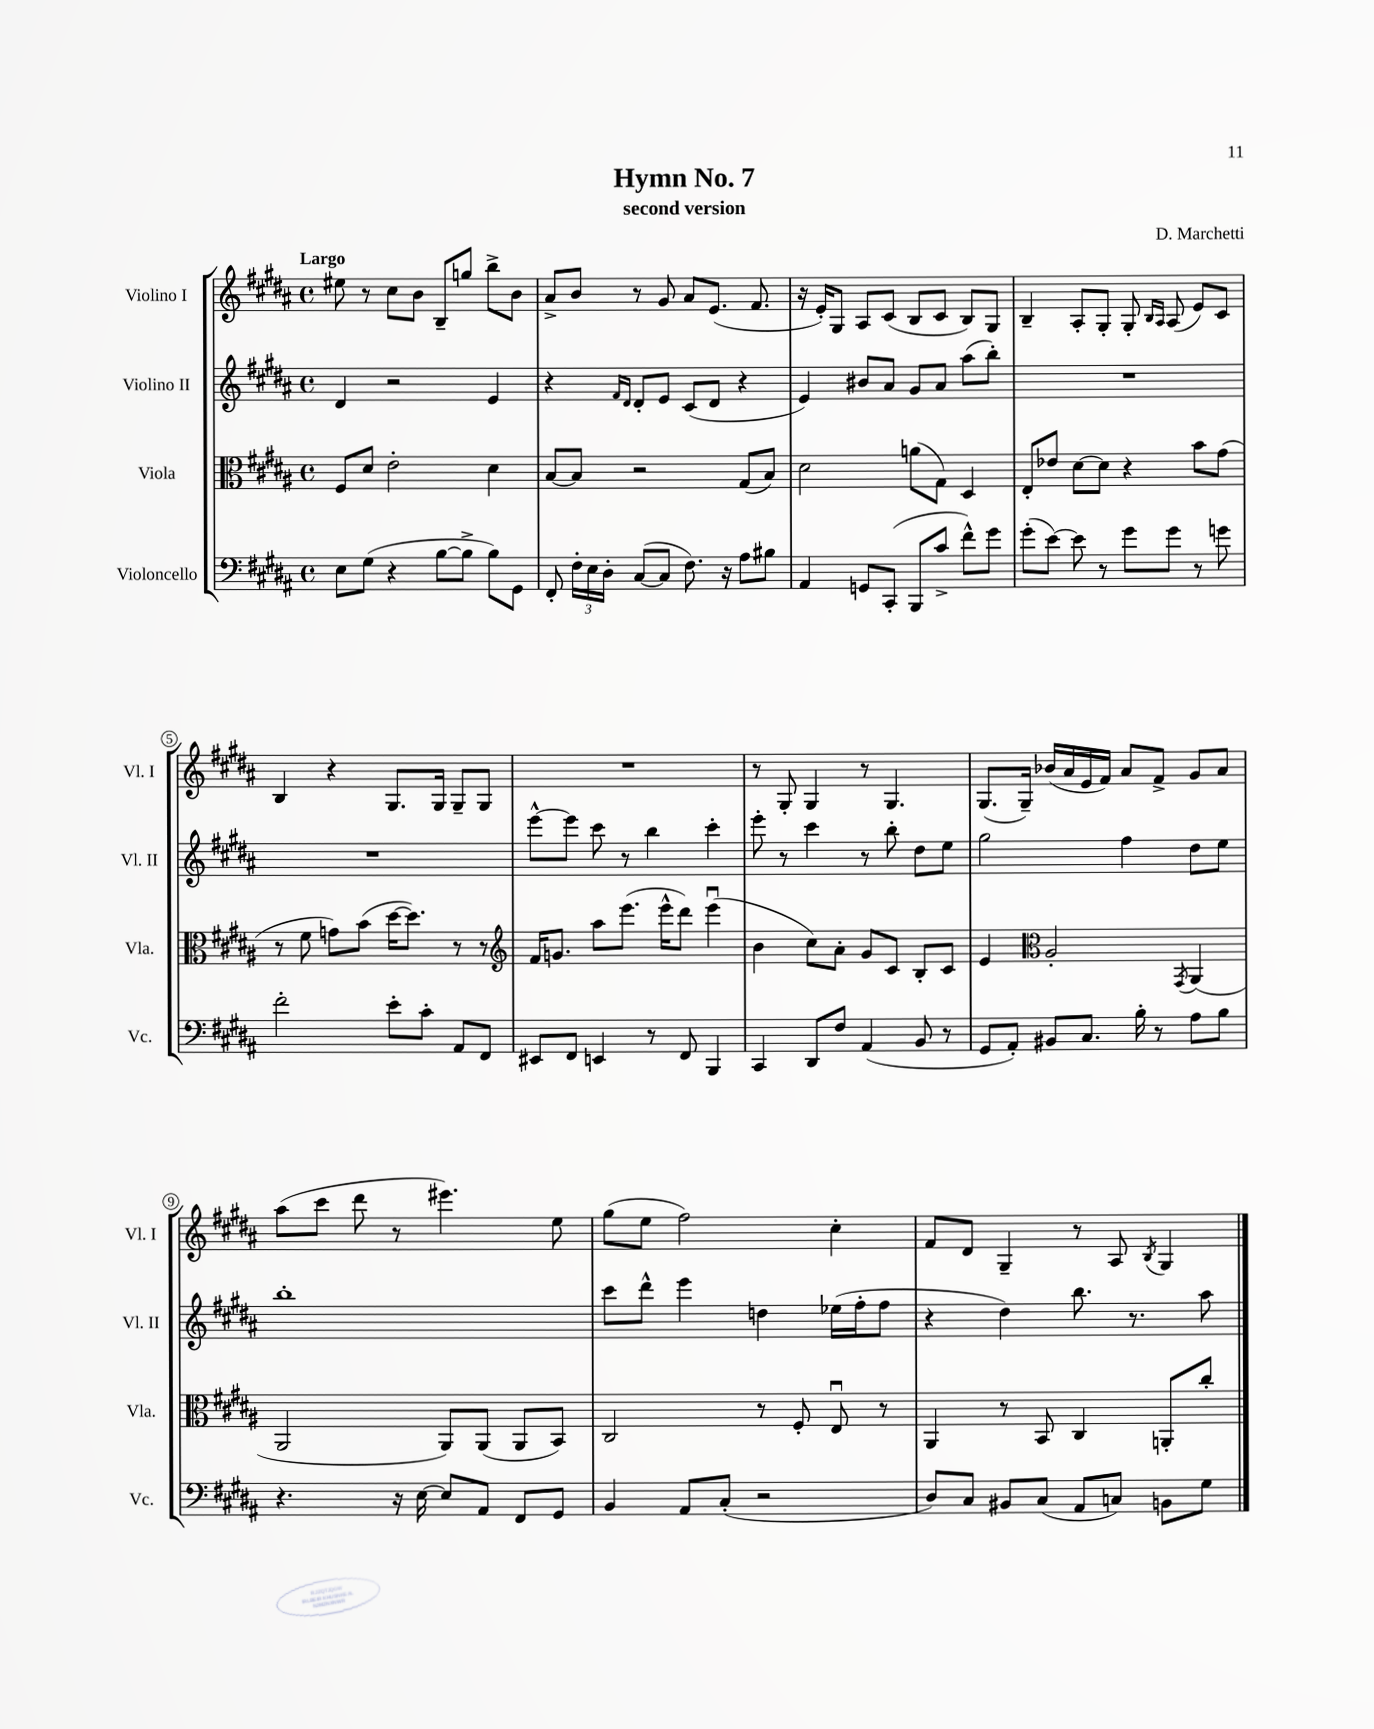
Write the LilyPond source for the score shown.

\header { title = "Hymn No. 7" composer = "D. Marchetti" subtitle = "second version" }
<<
\new StaffGroup <<
\new Staff = "s0" \with { instrumentName = "Violino I" shortInstrumentName = "Vl. I" } {
    \clef treble \key b \major \defaultTimeSignature \time 4/4 \tempo "Largo"
    \autoBeamOff eis''8 r8 cis''8[ b'8] b8[-- g''8] b''8[-> b'8] |
    ais'8[-> b'8] r8 gis'8 ais'8[ e'8.]( fis'8. |
    r16 e'16[-.) gis8] ais8[ cis'8]( b8[ cis'8] b8[) gis8] |
    b4-- ais8[-. gis8]-. gis8-. \grace { b16[ ais16] } ais8( e'8[) cis'8] |
    b4 r4 gis8.[ gis16] gis8[-- gis8] |
    R1 |
    r8 gis8-. gis4 r8 gis4. |
    gis8.[( gis16]--) bes'16[( ais'16 e'16 fis'16]) ais'8[ fis'8]-> gis'8[ ais'8] |
    ais''8[( cis'''8] dis'''8 r8 eis'''4.) e''8 |
    gis''8[( e''8] fis''2) cis''4-. |
    fis'8[ dis'8] gis4-- r8 ais8 \acciaccatura { b8 } gis4 \bar "|." |
}
\new Staff = "s1" \with { instrumentName = "Violino II" shortInstrumentName = "Vl. II" } {
    \clef treble \key b \major \defaultTimeSignature \time 4/4
    \autoBeamOff dis'4 r2 e'4 |
    r4 \grace { fis'16[ dis'16] } dis'8[-. e'8] cis'8[( dis'8] r4 |
    e'4) bis'8[ ais'8] gis'8[ ais'8] ais''8[( b''8]-.) |
    R1 |
    R1 |
    e'''8[~-^ e'''8] cis'''8 r8 b''4 cis'''4-. |
    e'''8-. r8 cis'''4 r8 b''8-. dis''8[ e''8] |
    gis''2 fis''4 dis''8[ e''8] |
    b''1-. |
    cis'''8[ dis'''8]-^ e'''4 d''4 ees''16[( fis''16-. fis''8] |
    r4 dis''4) b''8. r8. ais''8 \bar "|." |
}
\new Staff = "s2" \with { instrumentName = "Viola" shortInstrumentName = "Vla." } {
    \clef alto \key b \major \defaultTimeSignature \time 4/4
    \autoBeamOff fis8[ dis'8] e'2-. dis'4 |
    b8[~ b8] r2 gis8[( b8]) |
    dis'2 a'8[( gis8]) dis4 |
    e8[-. ees'8] dis'8[~ dis'8] r4 b'8[ gis'8]( |
    r8 fis'8 g'8[) b'8]( dis''16[~ dis''8.]) r8 r8 |
    \clef treble fis'16[ g'8.] ais''8[ e'''8.]( e'''16[-^ dis'''8]) e'''4\downbow( |
    b'4 cis''8[) ais'8]-. gis'8[ cis'8] b8[-. cis'8] |
    e'4 \clef alto ais2-. \acciaccatura { gis,8 } ais,4( |
    ais,2 ais,8[) ais,8]( ais,8[ b,8]) |
    cis2 r8 fis8-. e8\downbow r8 |
    ais,4 r8 b,8 cis4 a,8[-. cis''8]-. \bar "|." |
}
\new Staff = "s3" \with { instrumentName = "Violoncello" shortInstrumentName = "Vc." } {
    \clef bass \key b \major \defaultTimeSignature \time 4/4
    \autoBeamOff e8[ gis8]( r4 b8[~ b8]-> b8[) gis,8] |
    fis,8-. \tuplet 3/2 { fis16[-. e16 dis16]-. } cis8[~( cis8] fis8.) r16 ais8[ bis8] |
    ais,4 g,8[ cis,8]-.( b,,8[ cis'8]-> fis'8[-^) gis'8] |
    gis'8[-.( e'8]~) e'8 r8 gis'8[ gis'8] r8 g'8 |
    fis'2-. e'8[-. cis'8]-. ais,8[ fis,8] |
    eis,8[ fis,8] e,4 r8 fis,8 b,,4 |
    cis,4 dis,8[ fis8] ais,4( b,8 r8 |
    gis,8[ ais,8]-.) bis,8[ cis8.] b16-. r8 ais8[ b8] |
    r4. r16 e16~ e8[ ais,8] fis,8[ gis,8] |
    b,4 ais,8[ cis8]-.( r2 |
    dis8[) cis8] bis,8[ cis8]( ais,8[ c8]) b,8[ gis8] \bar "|." |
}
>>
>>
\layout { \context { \Score \override BarNumber.stencil = #(make-stencil-circler 0.1 0.3 ly:text-interface::print) } }
